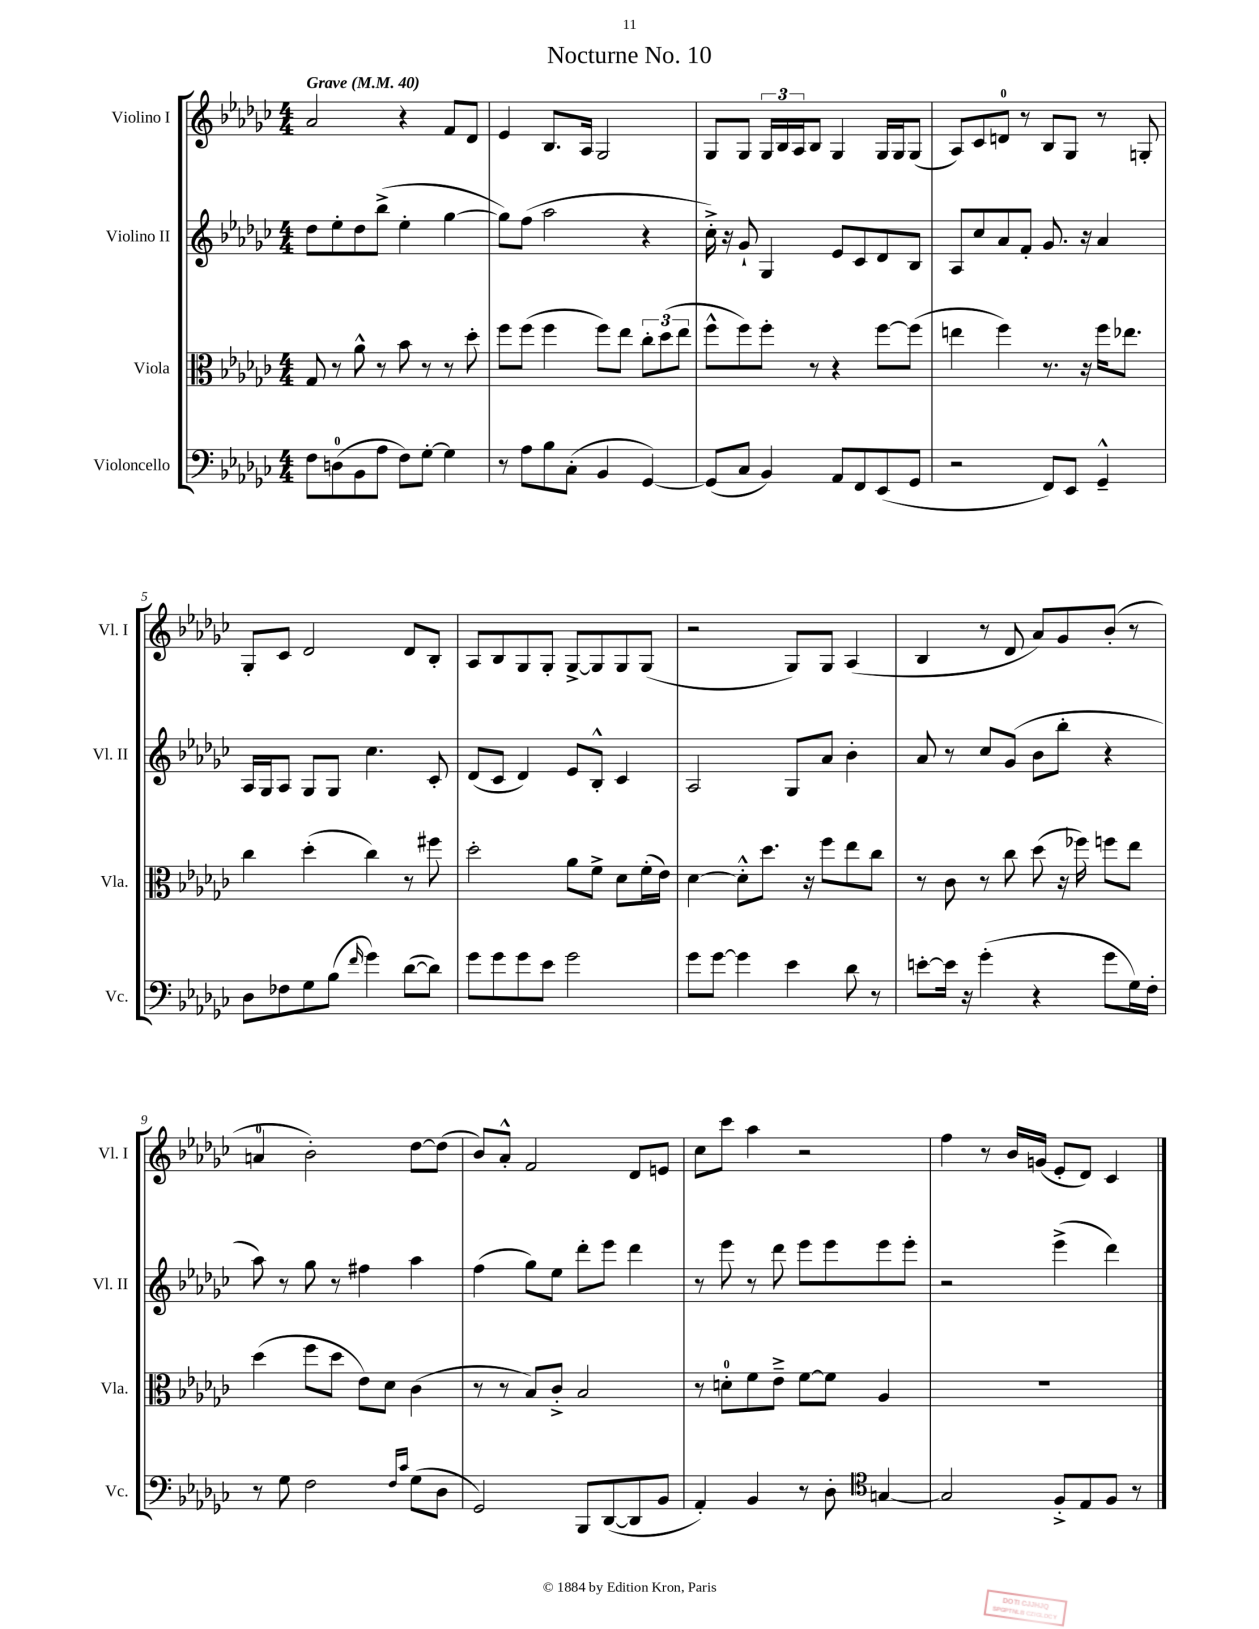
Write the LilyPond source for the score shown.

\header { title = "Nocturne No. 10" }
<<
\new StaffGroup <<
\new Staff = "s0" \with { instrumentName = "Violino I" shortInstrumentName = "Vl. I" } {
    \clef treble \key ges \major \numericTimeSignature \time 4/4 \tempo "Grave" 4 = 40
    aes'2 r4 f'8 des'8 |
    ees'4 bes8. aes16 ges2 |
    ges8 ges8 \tuplet 3/2 { ges16 bes16 aes16 } bes8 ges4 ges16 ges16 ges8( |
    aes8) ces'8 d'8-0 r8 bes8 ges8 r8 g8-. |
    ges8-. ces'8 des'2 des'8 bes8-. |
    aes8 bes8 ges8 ges8-. ges8~-> ges8 ges8 ges8( |
    r2 ges8) ges8 aes4( |
    bes4 r8 des'8 aes'8) ges'8 bes'8-.( r8 |
    a'4-0 bes'2-.) des''8~ des''8( |
    bes'8) aes'8-.-^ f'2 des'8 e'8 |
    ces''8 ces'''8 aes''4 r2 |
    f''4 r8 bes'16 g'16( ees'8-. des'8) ces'4 \bar "|." |
}
\new Staff = "s1" \with { instrumentName = "Violino II" shortInstrumentName = "Vl. II" } {
    \clef treble \key ges \major \numericTimeSignature \time 4/4
    des''8 ees''8-. des''8 bes''8->( ees''4-. ges''4~ |
    ges''8) f''8( aes''2 r4 |
    ces''16-.->) r16 ges'8-! ges4 ees'8 ces'8 des'8 bes8 |
    aes8 ces''8 aes'8 f'8-. ges'8. r16 aes'4 |
    aes16 ges16 aes8 ges8 ges8 ces''4. ces'8-. |
    des'8( ces'8 des'4) ees'8 bes8-.-^ ces'4 |
    aes2 ges8 aes'8 bes'4-. |
    aes'8 r8 ces''8 ges'8( bes'8 bes''8-. r4 |
    aes''8) r8 ges''8 r8 fis''4 aes''4 |
    f''4( ges''8) ees''8 des'''8-. ees'''8 des'''4 |
    r8 ees'''8 r8 des'''8 ees'''8 ees'''8 ees'''8 ees'''8-. |
    r2 ees'''4->( des'''4) \bar "|." |
}
\new Staff = "s2" \with { instrumentName = "Viola" shortInstrumentName = "Vla." } {
    \clef alto \key ges \major \numericTimeSignature \time 4/4
    ges8 r8 aes'8-^ r8 bes'8 r8 r8 des''8-. |
    f''8 f''8( f''4 f''8) ees''8 \tuplet 3/2 { ces''8-. des''8( ees''8 } |
    f''8-^ f''8) f''8-. r8 r4 f''8~ f''8( |
    e''4 f''4) r8. r16 f''16 ees''8. |
    ces''4 des''4-.( ces''4) r8 fis''8 |
    des''2-. aes'8 f'8-> des'8 f'16-.( ees'16) |
    des'4~ des'8-.-^ des''8. r16 f''8 ees''8 ces''8 |
    r8 ces'8 r8 ces''8 des''8( r16 fes''16) f''8 ees''8 |
    des''4( f''8 des''8 ees'8) des'8 ces'4( |
    r8 r8 bes8) ces'8-.-> bes2 |
    r8 d'8-0-. f'8 ees'8---> f'8~ f'8 aes4 |
    R1 \bar "|." |
}
\new Staff = "s3" \with { instrumentName = "Violoncello" shortInstrumentName = "Vc." } {
    \clef bass \key ges \major \numericTimeSignature \time 4/4
    f8 d8-0( bes,8 aes8 f8) ges8~-. ges4 |
    r8 aes8 bes8 ces8-.( bes,4 ges,4~) |
    ges,8( ces8 bes,4) aes,8 f,8 ees,8( ges,8 |
    r2 f,8) ees,8 ges,4---^ |
    des8 fes8 ges8 bes8( \grace { f'16 } ges'4) des'8~( des'8) |
    ges'8 ges'8 ges'8 ees'8 ges'2 |
    ges'8 ges'8~ ges'4 ees'4 des'8 r8 |
    e'8~-. e'16 r16 ges'4-.( r4 ges'8 ges16) f16-. |
    r8 ges8 f2 \grace { f16 ces'16 } ges8( des8 |
    ges,2) bes,,8 des,8~( des,8 bes,8 |
    aes,4-.) bes,4 r8 des8-. \clef tenor g4~ |
    g2 f8-.-> ees8 f8 r8 \bar "|." |
}
>>
>>
